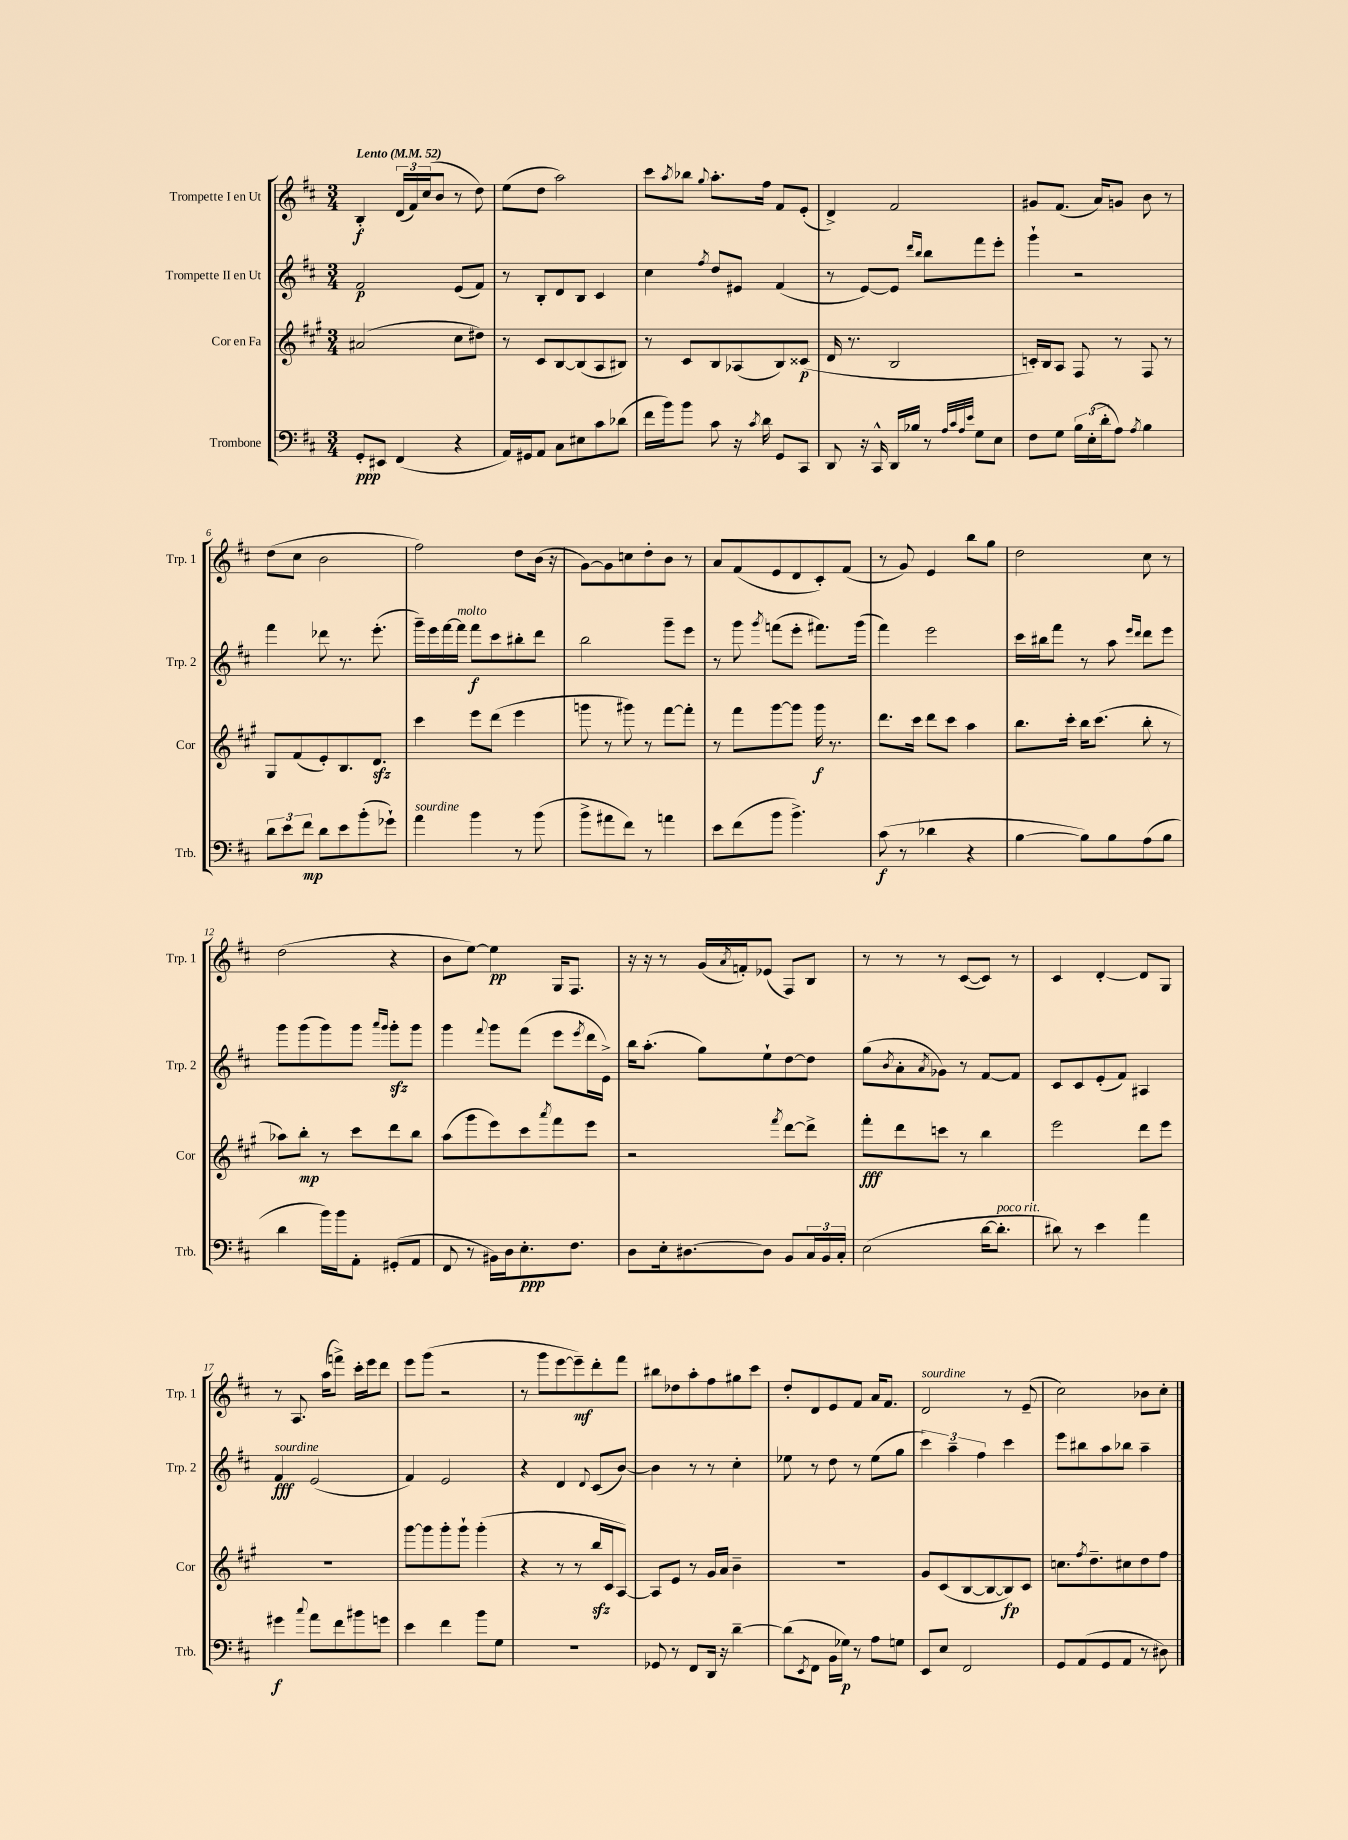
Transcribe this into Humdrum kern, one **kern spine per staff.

**kern	**kern	**kern	**kern
*staff4	*staff3	*staff2	*staff1
*clefF4	*clefG2	*clefG2	*clefG2
*k[f#c#]	*k[f#c#g#]	*k[f#c#]	*k[f#c#]
*M3/4	*M3/4	*M3/4	*M3/4
*MM52	*MM52	*MM52	*MM52
8GG'/L	(2a#/	2f#/	4B'/
8EE#/J	.	.	.
(4FF#/	.	.	(24d/LL
.	.	.	24f#/)
.	.	.	(24cc#/J
.	.	.	8b/J
4r	8cc#\L	(8e/L	8r
.	8dd#\J)	8f#/J)	8dd\)
=	=	=	=
16AA/LL)	8r	8r	(8ee\L
16GG#/J	.	.	.
8AA/J	8c#/L	8B'/L	8dd\J
8C#\L	[8B/	8d/	2aa\)
8E#\	(8B/]	8B/J	.
8c#\	8A/	4c#/	.
(8d-\J	8B#/J)	.	.
=	=	=	=
16f#\LL	8r	4cc#\	8ccc#\L
16b\J)	.	.	.
.	.	.	8qaa/
8b\J	8c#/L	.	8bb-\J
.	.	8qff#/	8qqgg/
8c#\	8B/	8dd/L	8.aa'\L
16r	(8A-/	8e#/J	.
8qc#/	.	.	.
16d\	.	.	16ff#\Jk
8GG/L	8B/)	(4f#/	8f#/L
8CC#/J	(8c##/J	.	(8e'/J
=	=	=	=
8DD/	16d/	8r	4d^/)
.	8.r	.	.
16r	.	[8e/L)	.
16CC#^^/	.	.	.
16DD/LL	2B/	8e/]J	2f#/
16B-/JJ	.	.	.
.	.	16qqddd/LL	.
.	.	16qqbb/JJ	.
8r	.	8bb\L	.
32qqA/LLL	.	.	.
32qqc#/	.	.	.
32qqA/	.	.	.
32qqe/JJJ	.	.	.
8G\L	.	8fff#\	.
8E\J	.	8eee'\J	.
=	=	=	=
8F#\L	16c'/LL)	4ggg`\	8g#/L
.	16B/J	.	.
8G\J	8A/J	.	(8.f#/J
24B\LL	8F#/	2r	.
(24E'\	.	.	.
.	.	.	16a/LK)
24d'\J	.	.	.
8A\J)	8r	.	8g/J
8qA/	.	.	.
4B\	8F#/	.	8b\
.	8r	.	8r
=	=	=	=
12d\L	8G#/L	4fff#\	(8dd\L
12e\	.	.	.
.	(8f#/	.	8cc#\J
12f#\J	.	.	.
8d\L	8e'/)	8ddd-\	2b\
8e\	8.B/	8.r	.
(8b'\	.	.	.
.	8.d/J	(8.eee'\	.
8g-`\J)	.	.	.
=	=	=	=
4a\	4ccc#\	16ggg~\LL)	2ff#\)
.	.	16eee\	.
.	.	[16fff#\	.
.	.	16fff#\]JJ	.
4b\	8eee\L	8fff#\L	.
.	(8ddd\J	8ccc#\	.
8r	4eee\	8bb#'\	8dd\L
(8b\	.	8ddd\J	(16b\Jk
.	.	.	16r
=	=	=	=
8b^\L	8ggg\	2bb\	[8g\L)
8a#\	8r	.	8g\]
8f#\J)	8ggg#\)	.	8cc\
8r	8r	.	8dd'\
4a\	[8fff#\L	8ggg~\L	8b\J
.	8fff#'\]J	8eee\J	8r
=	=	=	=
8e\L	8r	8r	8a/L
(8f#\	8fff#\L	8ggg\	(8f#/
.	.	8qggg/	.
8b\J	[8ggg#\	(8fff\L	8e/
4.b^\)	8ggg#\]J	8eee'\J	8d/
.	16ggg#\	8.fff#\L)	8c#'/)
.	8.r	.	.
.	.	.	(8f#/J
.	.	(16ggg\Jk	.
=	=	=	=
(8c#\	8.ddd\L	4fff#\)	8r
8r	.	.	8g/)
.	16ccc#\Jk	.	.
4d-\	8ddd\L	2eee\	4e/
.	8ccc#\J	.	.
4r	4aa\	.	8bb\L
.	.	.	8gg\J
=	=	=	=
[4B\	8.bb\L	16ccc#\LL	2dd\
.	.	16bb#\J	.
.	.	8fff#\J	.
.	16ccc#'\Jk	.	.
8B\]L)	16bb\LK	8r	.
.	(8.ccc#\J	.	.
8B\	.	8aa\	.
.	.	16qqeee/LL	.
.	.	16qqddd/JJ	.
(8A\	8bb'\	8ddd\L	8cc#\
8B\J	8r	8eee\J	8r
=	=	=	=
4d\	8aa-\L)	8ggg\L	(2dd\
.	8bb'\J	(8ggg\	.
16b\LL)	8r	8ggg\)	.
16b\J	.	.	.
8AA'\J	8ccc#\L	8ggg\J	.
.	.	16qqaaa/LL	.
.	.	16qqggg/JJ	.
(8GG#'/L	8ddd\	8ggg'\L	4r
8AA/J	8bb\J	8ggg\J	.
=	=	=	=
8FF#/	(8aa\L	4ggg\	8b\L
8r	8ggg#\	.	[8ee\J)
.	.	8qqfff#/	.
16BB#\LL)	8eee\)	8ggg\L	4ee\]
16D\J	.	.	.
8.E'\	8ccc#\	(8fff#\J	.
.	8qaaa/	.	.
.	8fff#\	8eee\L	16G/LK
8.F#\J	.	.	8.F#/J
.	.	8qeee/	.
.	8eee\J	16ddd\L	.
.	.	16e^\JJ)	.
=	=	=	=
8D\L	2r	16bb\LK	16r
.	.	(8.aa'\J	16r
16E'\k	.	.	8r
[8.D#\	.	.	.
.	.	8gg\L)	(16g/LL
.	.	.	8qa/
.	.	.	16f'/J)
8D#\]J	.	8ee`\	(8e-/J
.	8qfff#/	.	.
8BB/L	[8ddd\L	[8dd\	8F#/L)
24C#/L	8ddd^\]J	8dd\]J	8B/J
24BB/	.	.	.
24C#'/JJ	.	.	.
=	=	=	=
(2E\	8fff#'\L	(8gg\L	8r
.	.	8qb/	.
.	8ddd\	8a'\	8r
.	.	8qa/	.
.	8ccc\J	8g-\J)	8r
.	8r	8r	([8c#/L
[16d\LK	4bb\	[8f#/L	8c#/]J)
8.d'\]J	.	.	.
.	.	8f#/]J	8r
=	=	=	=
8d#\)	2eee\	8c#/L	4c#/
8r	.	8c#/	.
4e\	.	(8e'/	[4d'/
.	.	8f#/J)	.
4a\	8ddd\L	4A#/	8d/]L
.	8eee\J	.	8G/J
=	=	=	=
4g#\	2.r	4f#/	8r
.	.	.	8.A/
8qqcc#/	.	.	.
8a\L	.	(2e/	.
.	.	.	(16aa\LK
8f#\	.	.	8fff^\J)
8b#\	.	.	16ccc#'\LL
.	.	.	16eee\J
8g\J	.	.	8ddd\J
=	=	=	=
4e\	[8ggg#\L	4f#/)	8eee\L
.	8ggg#\]	.	(8ggg\J
4f#\	8ggg#'\	2e/	2r
.	8ggg#`\J	.	.
8b\L	(4ggg#'\	.	.
8G\J	.	.	.
=	=	=	=
2.r	4r	4r	8r
.	.	.	8ggg\L
.	8r	4d/	[8eee\
.	8r	.	8eee~\])
.	.	8qqd/	.
.	16bb/LL	(8c#/L	8ddd'\
.	16c#/J	.	.
.	[8A/J)	[8b/J)	8fff#\J
=	=	=	=
8GG-/	8A/]L	4b\]	8bb#\L
8r	8e/J	.	8dd-\
8FF#/L	8r	8r	8aa'\
16DD/Jk	16g#/LL	8r	8ff#\
16r	16a/JJ	.	.
[4d~\	4b~\	4cc#'\	8gg#\
.	.	.	8ccc#\J
=	=	=	=
(8d\]L	2.r	8ee-\	8dd'/L
8qEE/	.	.	.
8FF#\J	.	8r	8d/
16BB\LL	.	8dd\	8e/
16G-\JJ)	.	.	.
8r	.	8r	8f#/J
8A\L	.	(8ee-\L	16a/LK
.	.	.	8.f#/J
8G\J	.	8gg\J	.
=	=	=	=
8EE/L	8g#/L	6ccc#\)	2d/
8E/J	(8c#/	.	.
.	.	6aa~\	.
2FF#/	[8B/	.	.
.	.	6ff#\	.
.	8B/_	.	.
.	8B/])	4ccc#\	8r
.	8c#/J	.	(8e~/
=	=	=	=
8GG/L	8.cc\L	8eee\L	2cc#\)
(8AA/	.	8bb#\	.
.	8qff#/	.	.
.	8.dd~\	.	.
8GG/	.	8aa\	.
8AA/J	8cc#\	8bb-\J	.
8r	8dd\	4aa~\	8b-\L
8D#\)	8ff#\J	.	8cc#'\J
==	==	==	==
*-	*-	*-	*-
